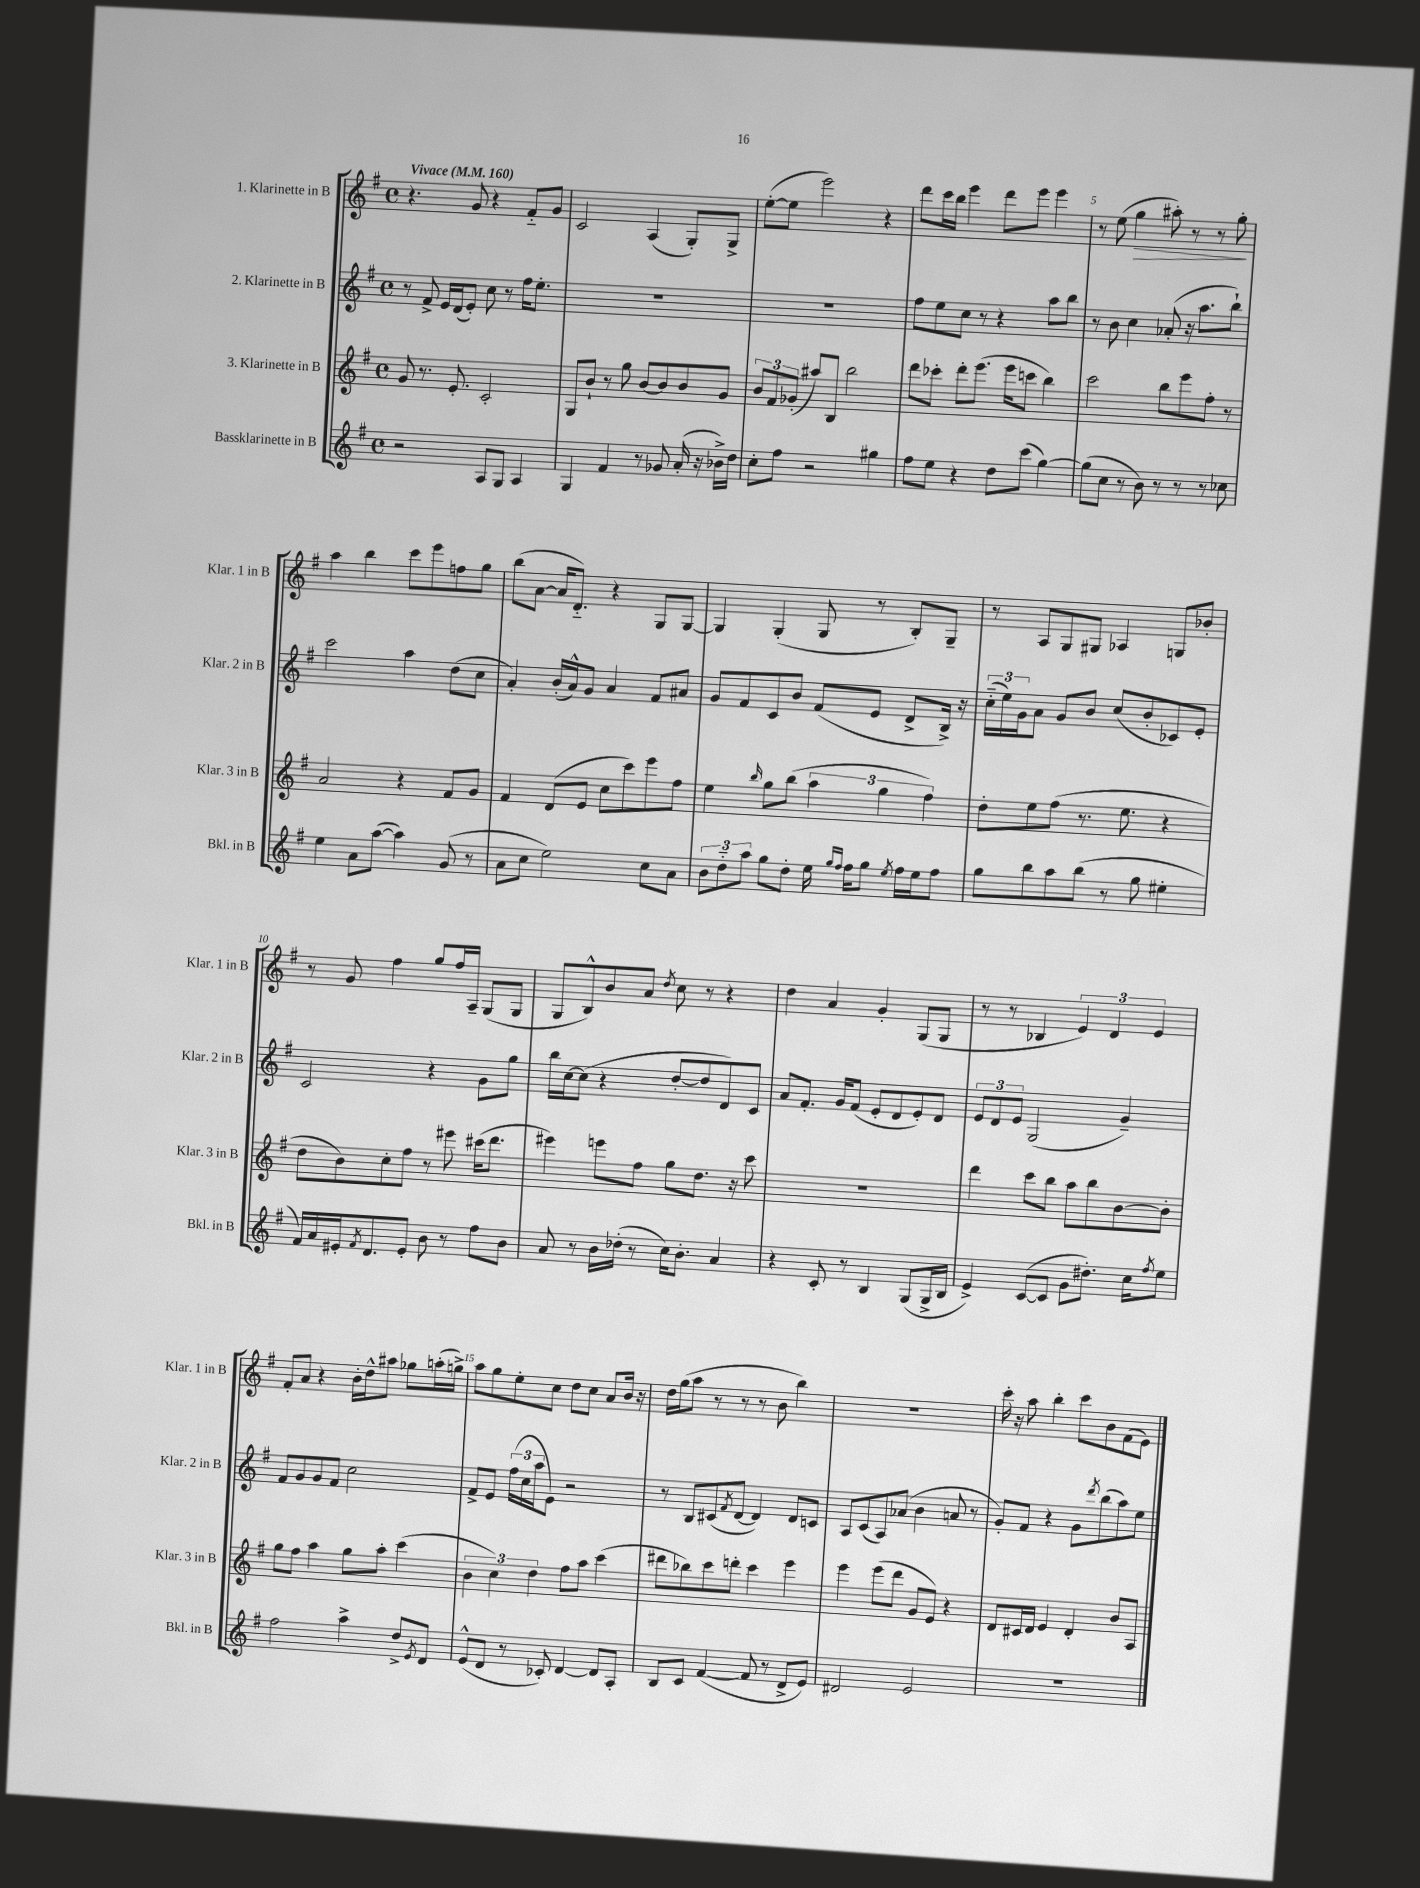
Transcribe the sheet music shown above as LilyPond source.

<<
\new StaffGroup <<
\new Staff = "s0" \with { instrumentName = "1. Klarinette in B" shortInstrumentName = "Klar. 1 in B" } {
    \clef treble \key g \major \defaultTimeSignature \time 4/4 \tempo "Vivace" 4 = 160
    r4. g'8 r4 fis'8-_ g'8 |
    c'2 a4( g8-.) g8-> |
    e''8~-.( e''8 e'''2) r4 |
    d'''8 c'''16 b''16 e'''4 d'''8 e'''8 e'''4 |
    r8 e''8( g''4\> ais''8-.) r8 r8 g''8-.\! |
    a''4 b''4 c'''8 e'''8 f''8 g''8 |
    b''8( a'8~ a'16 d'8.-_) r4 g8 g8~ |
    g4 g4-.( g8 r8 b8-.) g8-- |
    r8 a8 g8 gis8 aes4 g8 bes'8-. |
    r8 g'8 fis''4 g''8 fis''16 a16-- g8( g8 |
    g8 b8-^) b'8 a'8 \acciaccatura { d''8 } c''8 r8 r4 |
    d''4 a'4 g'4-. g8( g8 |
    r8 r8 bes4 \tuplet 3/2 { e'4) d'4 e'4 } |
    fis'8-. a'8 r4 b'16-. d''16-^ ais''8 ges''8 a''16-.( g''16->) |
    a''8 g''8 e''8-. c''8 d''8 c''8 a'8 b'16 r16 |
    d''16 g''16( a''8 r8 r8 r8 b'8 b''4) |
    R1 |
    c'''16-. r16 a''8 b''4-. c'''8 b'8 fis'8( e'8) \bar "|." |
}
\new Staff = "s1" \with { instrumentName = "2. Klarinette in B" shortInstrumentName = "Klar. 2 in B" } {
    \clef treble \key g \major \defaultTimeSignature \time 4/4
    r8 fis'8-> e'16 d'16( e'8-.) c''8 r8 fis''16 e''8.-. |
    R1 |
    R1 |
    fis''8 e''8 c''8 r8 r4 a''8 b''8 |
    r8 b'8 c''4 aes'8-.( r16 a''8. b''8-!) |
    c'''2 a''4 d''8( c''8 |
    a'4-.) b'16-.( a'16-^) g'8 a'4 fis'8 ais'8 |
    g'8 fis'8 c'8 b'8 fis'8( e'8 d'8-> b16->) r16 |
    \tuplet 3/2 { c''16-_( e''16) g'16 } a'8 g'8 b'8 c''8( b'8-. ces'8) e'8-. |
    c'2 r4 g'8 g''8 |
    b''16 c''16~ c''8( r4 d''8~-. d''8 d'8) c'8 |
    a'8 fis'8.-. g'16 fis'8( e'8-. d'8 e'8-.) d'8 |
    \tuplet 3/2 { e'8 d'8 e'8 } g2( g'4--) |
    fis'8 g'8 g'8 fis'8 c''2 |
    fis'8-> e'8 \tuplet 3/2 { fis''16( c''16 a''16 } e'8) r2 |
    r8 b8 cis'8( \acciaccatura { fis'8 } d'8~ d'4) d'8 c'8 |
    a8 c'8( a8) aes'8( b'4 a'8 r8 |
    g'8-.) fis'8 r4 g'8 \acciaccatura { d'''8 } b''8( a''8) e''8 \bar "|." |
}
\new Staff = "s2" \with { instrumentName = "3. Klarinette in B" shortInstrumentName = "Klar. 3 in B" } {
    \clef treble \key g \major \defaultTimeSignature \time 4/4
    g'8 r8. e'8.-. c'2-. |
    g8 b'8-! r8 g''8 b'8~ b'8 b'8 g'8 |
    \tuplet 3/2 { b'8 fis'8 ges'8-.( } ais''8) b8 b''2 |
    d'''8 ces'''8-. d'''8-. e'''8.( e'''16 c'''8 b''4) |
    c'''2 b''8 e'''8 fis''8-. r8 |
    a'2 r4 fis'8 g'8 |
    fis'4 d'8( e'8 c''8 c'''8) e'''8 fis''8 |
    e''4 \grace { b''16 } g''8 b''8( \tuplet 3/2 { a''4 g''4 fis''4) } |
    d''8-. e''8 fis''8( r8. e''8. r4 |
    d''8 b'8) c''8-. fis''8 r8 eis'''8 cis'''16( d'''8. |
    eis'''4) e'''8 fis''8 g''8 d''8. r16 c'''8 |
    R1 |
    d'''4 c'''8 b''8 a''8 b''8 b'8~ b'8-. |
    g''8 fis''8 a''4 g''8 a''8-. c'''4( |
    \tuplet 3/2 { b'4 c''4) d''4 } fis''8 a''8 c'''4( |
    dis'''8 bes''8) c'''8 d'''8-. c'''4 e'''4 |
    e'''4 e'''8( d'''8 g'8 e'8) r4 |
    d'8 cis'16 d'16 e'4 d'4-. b'8 a8 \bar "|." |
}
\new Staff = "s3" \with { instrumentName = "Bassklarinette in B" shortInstrumentName = "Bkl. in B" } {
    \clef treble \key g \major \defaultTimeSignature \time 4/4
    r2 a8 g8 a4 |
    g4 fis'4 r8 ges'8 a'16-.( r16 bes'16->) d''16 |
    c''8-. fis''8 r2 gis''4 |
    fis''8 e''8 r4 d''8 c'''8( g''4~) |
    g''8( c''8 r8 b'8) r8 r8 r8 ces''8 |
    e''4 a'8 a''8~( a''4) g'8( r8 |
    a'8 c''8 e''2) c''8 a'8 |
    \tuplet 3/2 { b'8 d''8-_ a''8 } g''8 d''8-. e''16 \grace { g''16 fis''16 } fis''16 g''8 \acciaccatura { e''8 } fis''16 e''16 fis''8 |
    g''8 b''8 a''8 b''8( r8 g''8 eis''4-. |
    fis'16) a'16 eis'16-. \acciaccatura { fis'8 } d'8. eis'8-. b'8 r8 fis''8 b'8 |
    a'8 r8 b'16 des''16-.( r8 c''16) b'8.-. a'4 |
    r4 c'8-. r8 b4 g8( g16-> b16 |
    e'4->) c'8~( c'8 g'8 dis''8.-.) c''16 \acciaccatura { fis''8 } e''8 |
    fis''2 a''4-> d''8-> \acciaccatura { e'8 } d'8 |
    e'8-^( d'8 r8 ces'8-.) d'4~ d'8 a8-. |
    b8 c'8 fis'4~( fis'8 r8 d'8-> e'8) |
    dis'2 e'2 |
    r1 \bar "|." |
}
>>
>>
\layout { \context { \Score \override BarNumber.break-visibility = ##(#f #t #t) barNumberVisibility = #(every-nth-bar-number-visible 5) } }
